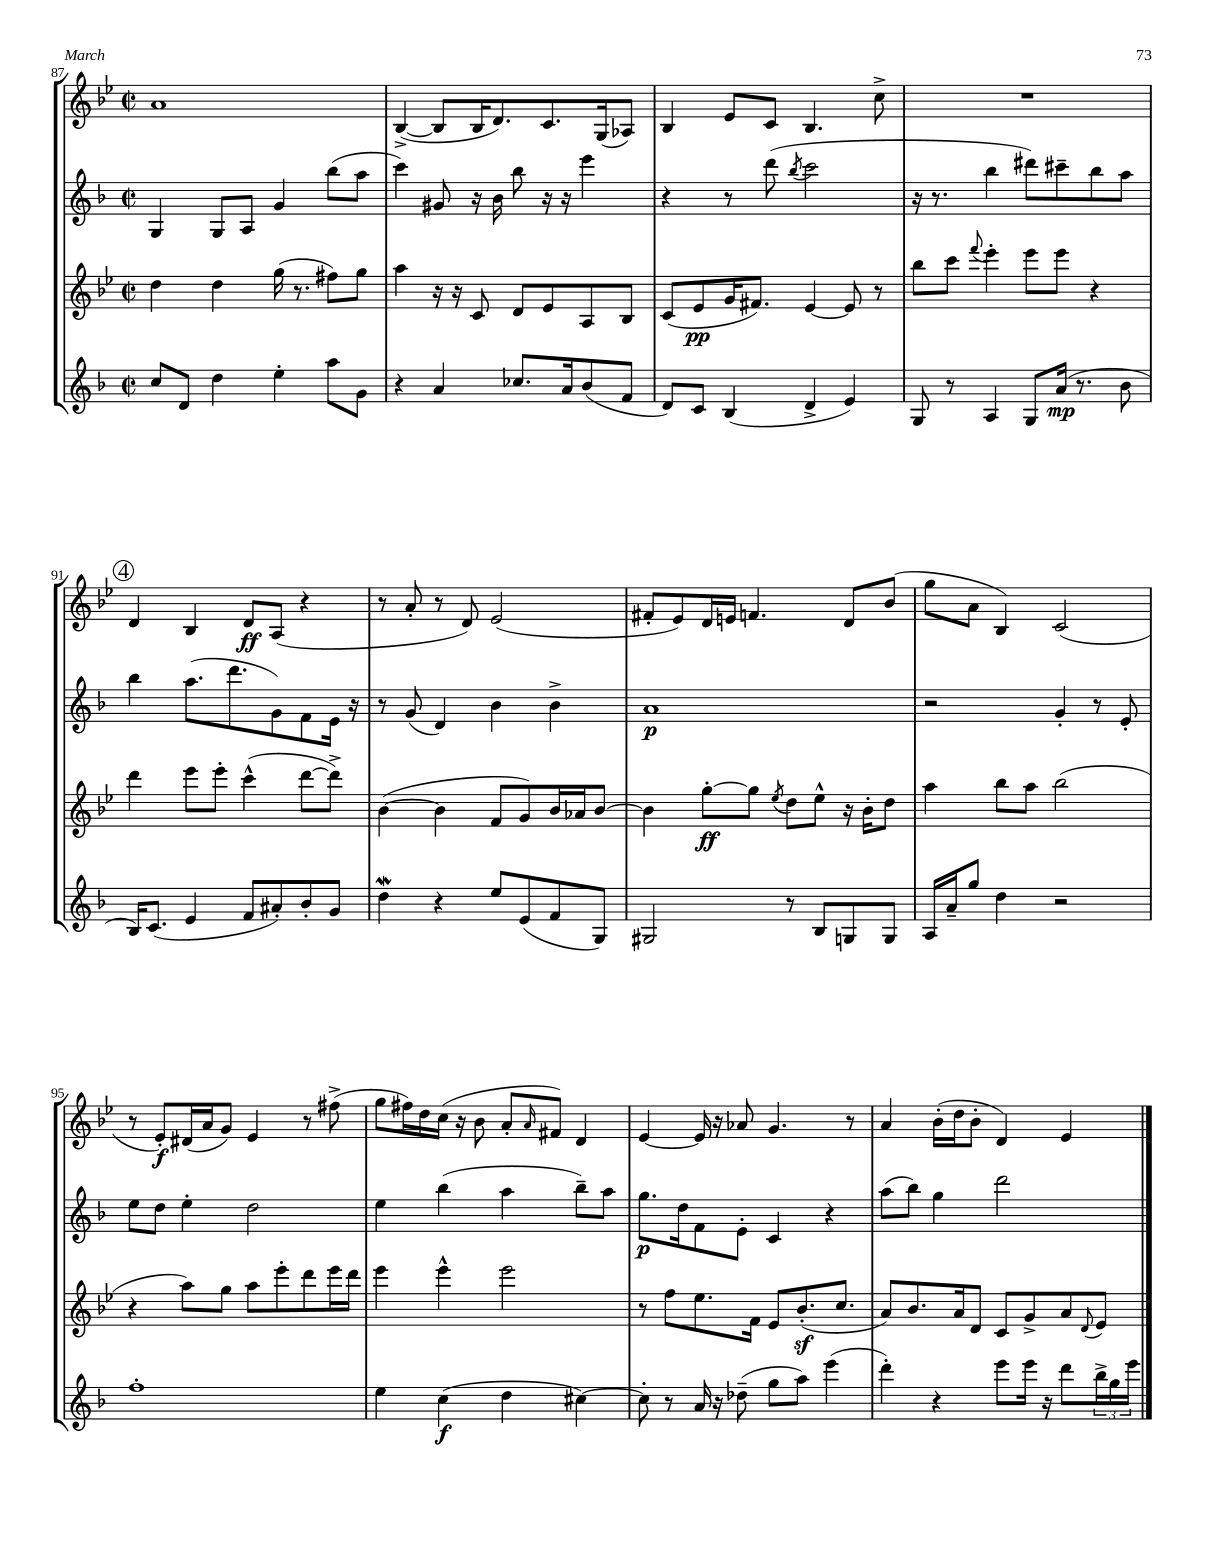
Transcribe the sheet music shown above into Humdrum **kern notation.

**kern	**kern	**kern	**kern
*staff4	*staff3	*staff2	*staff1
*clefG2	*clefG2	*clefG2	*clefG2
*k[b-]	*k[b-e-]	*k[b-]	*k[b-e-]
*M2/2	*M2/2	*M2/2	*M2/2
*met(c|)	*met(c|)	*met(c|)	*met(c|)
8cc	4dd	4G	1a
8d	.	.	.
4dd	4dd	8G	.
.	.	8A	.
4ee'	(16gg	4g	.
.	8.r	.	.
8aa	8ff#)	(8bb-	.
8g	8gg	8aa	.
=	=	=	=
4r	4aa	4ccc)	([4B-^
4a	16r	8g#	8B-]
.	16r	.	.
.	8c	16r	16B-
.	.	16b-	8.d)
8.cc-	8d	8bb-	.
.	8e-	16r	8.c
16a	.	16r	.
(8b-	8A	4eee	.
.	.	.	(16G
8f	8B-	.	8A-)
=	=	=	=
8d)	(8c	4r	4B-
8c	8e-	.	.
(4B-	16g	8r	8e-
.	8.f#)	.	.
.	.	(8ddd	8c
.	.	8qbb-	.
4d^	[4e-	2ccc	4.B-
4e)	8e-]	.	.
.	8r	.	8cc^
=	=	=	=
8G	8bb-	16r	1r
.	.	8.r	.
8r	8ccc	.	.
.	8qqfff	.	.
4A	4eee-'	4bb-	.
8G	8eee-	8ddd#)	.
(16a	8eee-	8ccc#~	.
8.r	.	.	.
.	4r	8bb-	.
8b-	.	8aa	.
=	=	=	=
16B-)	4ddd	4bb-	4d
(8.c	.	.	.
4e	8eee-	(8.aa	4B-
.	8eee-'	.	.
.	.	8.ddd	.
8f	(4ccc^^	.	8d
8a#')	.	8g)	(8A
8b-'	[8ddd	8f	4r
8g	8ddd^])	16e	.
.	.	16r	.
=	=	=	=
4dd	([4b-	8r	8r
.	.	(8g	8a'
4r	4b-]	4d)	8r
.	.	.	8d)
8ee	8f	4b-	(2e-
(8e	8g)	.	.
8f	16b-	4b-^	.
.	16a-	.	.
8G)	[8b-	.	.
=	=	=	=
2G#	4b-]	1a	8f#'
.	.	.	8e-)
.	[8gg'	.	16d
.	.	.	16e
.	8gg]	.	4.f
.	8qee-	.	.
8r	8dd	.	.
8B-	8ee-^^	.	.
8G	16r	.	8d
.	16b-'	.	.
8G	8dd	.	(8b-
=	=	=	=
16A	4aa	2r	8gg
16a~	.	.	.
8gg	.	.	8a
4dd	8bb-	.	4B-)
.	8aa	.	.
2r	(2bb-	4g'	(2c
.	.	8r	.
.	.	8e'	.
=	=	=	=
1ff'	4r	8ee	8r
.	.	8dd	8e-')
.	8aa)	4ee'	(16d#
.	.	.	16a
.	8gg	.	8g)
.	8aa	2dd	4e-
.	8eee-'	.	.
.	8ddd	.	8r
.	16eee-	.	(8ff#^
.	16ddd	.	.
=	=	=	=
4ee	4eee-	4ee	8gg
.	.	.	16ff#)
.	.	.	16dd
(4cc	4eee-^^	(4bb-	(16cc
.	.	.	16r
.	.	.	8b-
4dd	2eee-	4aa	8a'
.	.	.	16qqa
.	.	.	8f#)
[4cc#)	.	8bb-~)	4d
.	.	8aa	.
=	=	=	=
8cc#']	8r	8.gg	[4e-
8r	8ff	.	.
.	.	16dd	.
16a	8.ee-	8f	16e-]
16r	.	.	16r
(8dd-~	.	8e'	8a-
.	16f	.	.
8gg	8e-	4c	4.g
8aa)	(8.b-'	.	.
(4eee	.	4r	.
.	8.cc	.	.
.	.	.	8r
=	=	=	=
4ddd')	8a)	(8aa	4a
.	8.b-	8bb-)	.
4r	.	4gg	(16b-'
.	16a	.	16dd
.	8d	.	8b-'
8eee	8c	2ddd	4d)
16eee	8g^	.	.
16r	.	.	.
8ddd	8a	.	4e-
.	8qqd	.	.
24bb-^	8e-	.	.
24gg	.	.	.
24eee	.	.	.
==	==	==	==
*-	*-	*-	*-
